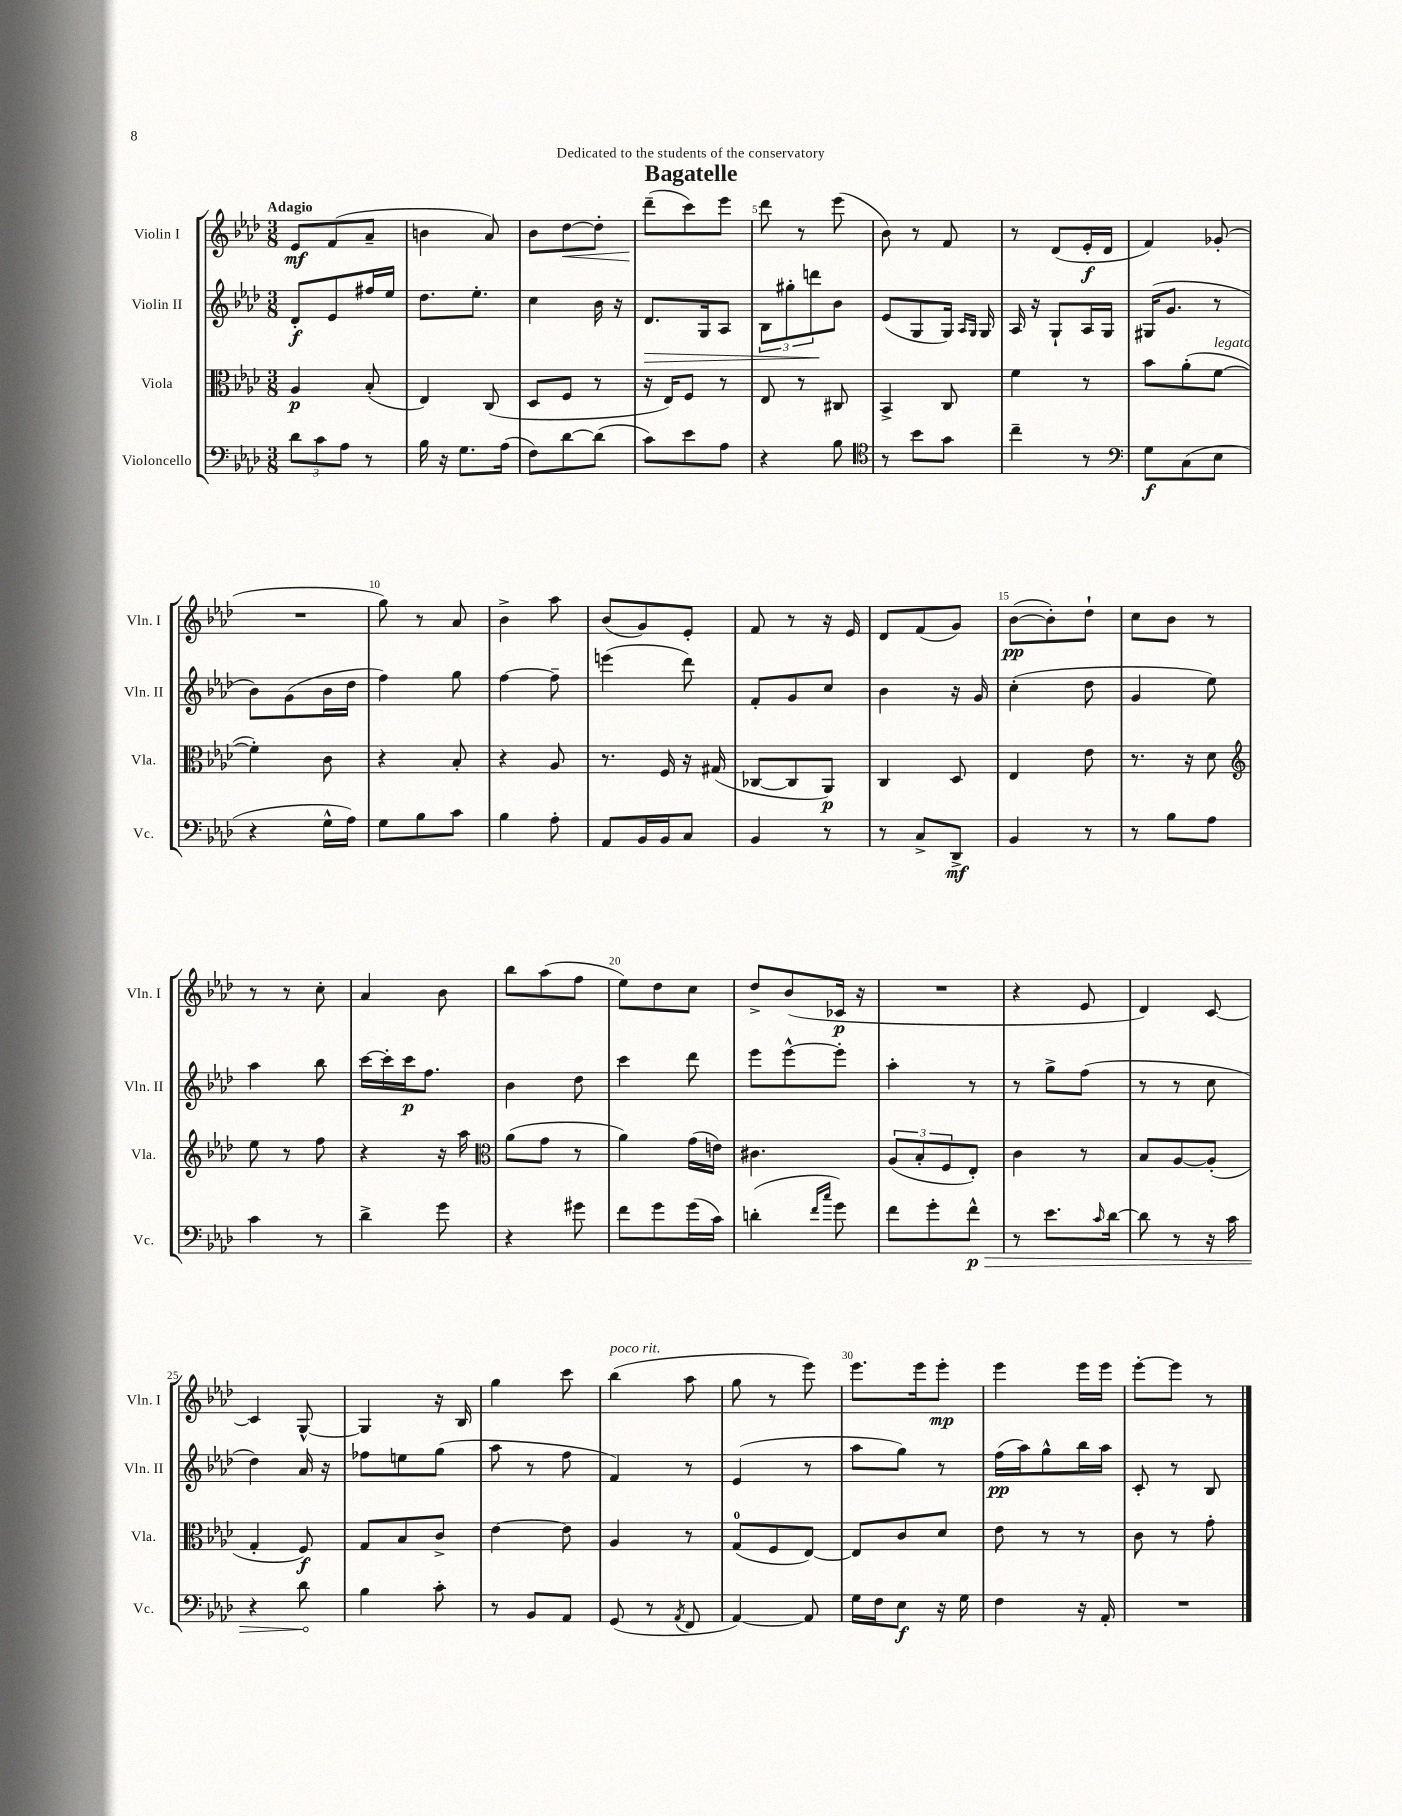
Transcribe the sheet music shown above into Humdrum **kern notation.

**kern	**kern	**kern	**kern
*staff4	*staff3	*staff2	*staff1
*clefF4	*clefC3	*clefG2	*clefG2
*k[b-e-a-d-]	*k[b-e-a-d-]	*k[b-e-a-d-]	*k[b-e-a-d-]
*M3/8	*M3/8	*M3/8	*M3/8
12d-	4A-	8d-'	8e-
12c	.	.	.
.	.	8e-	(8f
12A-	.	.	.
8r	(8B-'	16ff#	8a-~
.	.	16ee-	.
=	=	=	=
16B-	4E-)	8.dd-	4b
16r	.	.	.
8.G	.	.	.
.	.	8.ee-'	.
.	(8C	.	8a-)
(16A-	.	.	.
=	=	=	=
8F)	8D-	4cc	8b-
[8d-	8F	.	[8dd-
(8d-]	8r	16b-	8dd-']
.	.	16r	.
=	=	=	=
8c)	16r	8.d-	(8ddd-~
.	16E-)	.	.
8e-	8F	.	8ccc)
.	.	16G	.
8A-	8r	8A-	8eee-
=	=	=	=
4r	8E-	12B-	8ddd-
.	.	12gg#'	.
.	8r	.	8r
.	.	12ddd	.
8B-	8C#	8b-	(8eee-
=	=	=	=
*clefC4	*	*	*
8r	4BB-^	(8e-	8b-)
8b-	.	8G	8r
8g	8C	16G)	8f
.	.	16qqA-	.
.	.	16qqG	.
.	.	16G	.
=	=	=	=
4cc~	4f	16A-	8r
.	.	16r	.
.	.	8G`	(8d-
8r	8r	16A-	16e-'
.	.	16G	16d-
=	=	=	=
*clefF4	*	*	*
8G	8b-	(16G#	4f)
.	.	8.g	.
(8C	(8a-'	.	.
8E-	[8f	8r	(8g-'
=	=	=	=
4r	4f'])	8b-)	4.r
.	.	(8g	.
16G^^	8c	16b-	.
16A-)	.	16dd-	.
=	=	=	=
8G	4r	4ff)	8gg)
8B-	.	.	8r
8c	8B-'	8gg	8a-
=	=	=	=
4B-	4r	[4ff	4b-^
8A-'	8A-	8ff~]	8aa-
=	=	=	=
8AA-	8.r	(4eee	(8b-
16BB-	.	.	8g)
16BB-	16F	.	.
8C	16r	8ddd-)	8e-'
.	(16G#	.	.
=	=	=	=
4BB-	[8C-	8f'	8f
.	8C-]	8g	8r
8r	8AA-)	8cc	16r
.	.	.	16e-
=	=	=	=
8r	4C	4b-	8d-
8C^	.	.	(8f
8DD-^	8D-	16r	8g)
.	.	16g	.
=	=	=	=
4BB-	4E-	(4cc'	([8b-
.	.	.	8b-'])
8r	8e-	8dd-	8dd-`
=	=	=	=
8r	8.r	4g	8cc
8B-	.	.	8b-
.	16r	.	.
8A-	8d-	8ee-)	8r
=	=	=	=
*	*clefG2	*	*
4c	8ee-	4aa-	8r
.	8r	.	8r
8r	8ff	8bb-	8cc'
=	=	=	=
4d-^	4r	[16ccc	4a-
.	.	16ccc']	.
.	.	16ccc	.
.	.	8.ff	.
8g	16r	.	8b-
.	16aa-	.	.
=	=	=	=
*	*clefC3	*	*
4r	(8a-	4b-	8bb-
.	8g	.	(8aa-
8g#	8r	8dd-	8ff
=	=	=	=
8f	4a-)	4ccc	8ee-)
8g	.	.	8dd-
(16g	(16g	8ddd-	8cc
16c)	16e)	.	.
=	=	=	=
(4d'	4.c#	8eee-	8dd-^
.	.	[8eee-^^	(8b-
16qqf	.	.	.
16qqcc	.	.	.
8g)	.	8eee-']	16c-
.	.	.	16r
=	=	=	=
8f	(12A-	4aa-'	4.r
.	12B-'	.	.
8g'	.	.	.
.	12F	.	.
8f^^	8E-')	8r	.
=	=	=	=
8r	4c	8r	4r
8.e-	.	8gg^	.
.	8r	(8ff	8e-
16qqc	.	.	.
[16d-	.	.	.
=	=	=	=
8d-]	8B-	8r	4d-)
8r	[8A-	8r	.
16r	(8A-']	8cc	[8c
16c	.	.	.
=	=	=	=
4r	4G'	4dd-)	4c]
8d-	8F)	16a-	[8G^^
.	.	16r	.
=	=	=	=
4B-	8G	8ff-	4G]
.	8B-	8ee	.
8c'	8c^	(8gg	16r
.	.	.	16B-
=	=	=	=
8r	[4e-	8aa-	4gg
8BB-	.	8r	.
8AA-	8e-]	8ff	8ccc
=	=	=	=
(8GG	4A-	4f)	(4bb-
8r	.	.	.
8qAA-	.	.	.
8FF	8r	8r	8aa-
=	=	=	=
[4AA-)	(8G	(4e-	8gg
.	8F	.	8r
8AA-]	[8E-)	8r	8eee-)
=	=	=	=
16G	8E-]	8aa-	8.eee-
16F	.	.	.
8E-	8c	8gg)	.
.	.	.	16eee-
16r	8d-	8r	8eee-'
16G	.	.	.
=	=	=	=
4F	8e-	(16ff	4eee-
.	.	16aa-)	.
.	8r	8gg^^	.
16r	8r	16bb-	16eee-
16AA-'	.	16aa-	16eee-
=	=	=	=
4.r	8c	8c'	[8eee-'
.	8r	8r	8eee-]
.	8g'	8B-	8r
==	==	==	==
*-	*-	*-	*-
